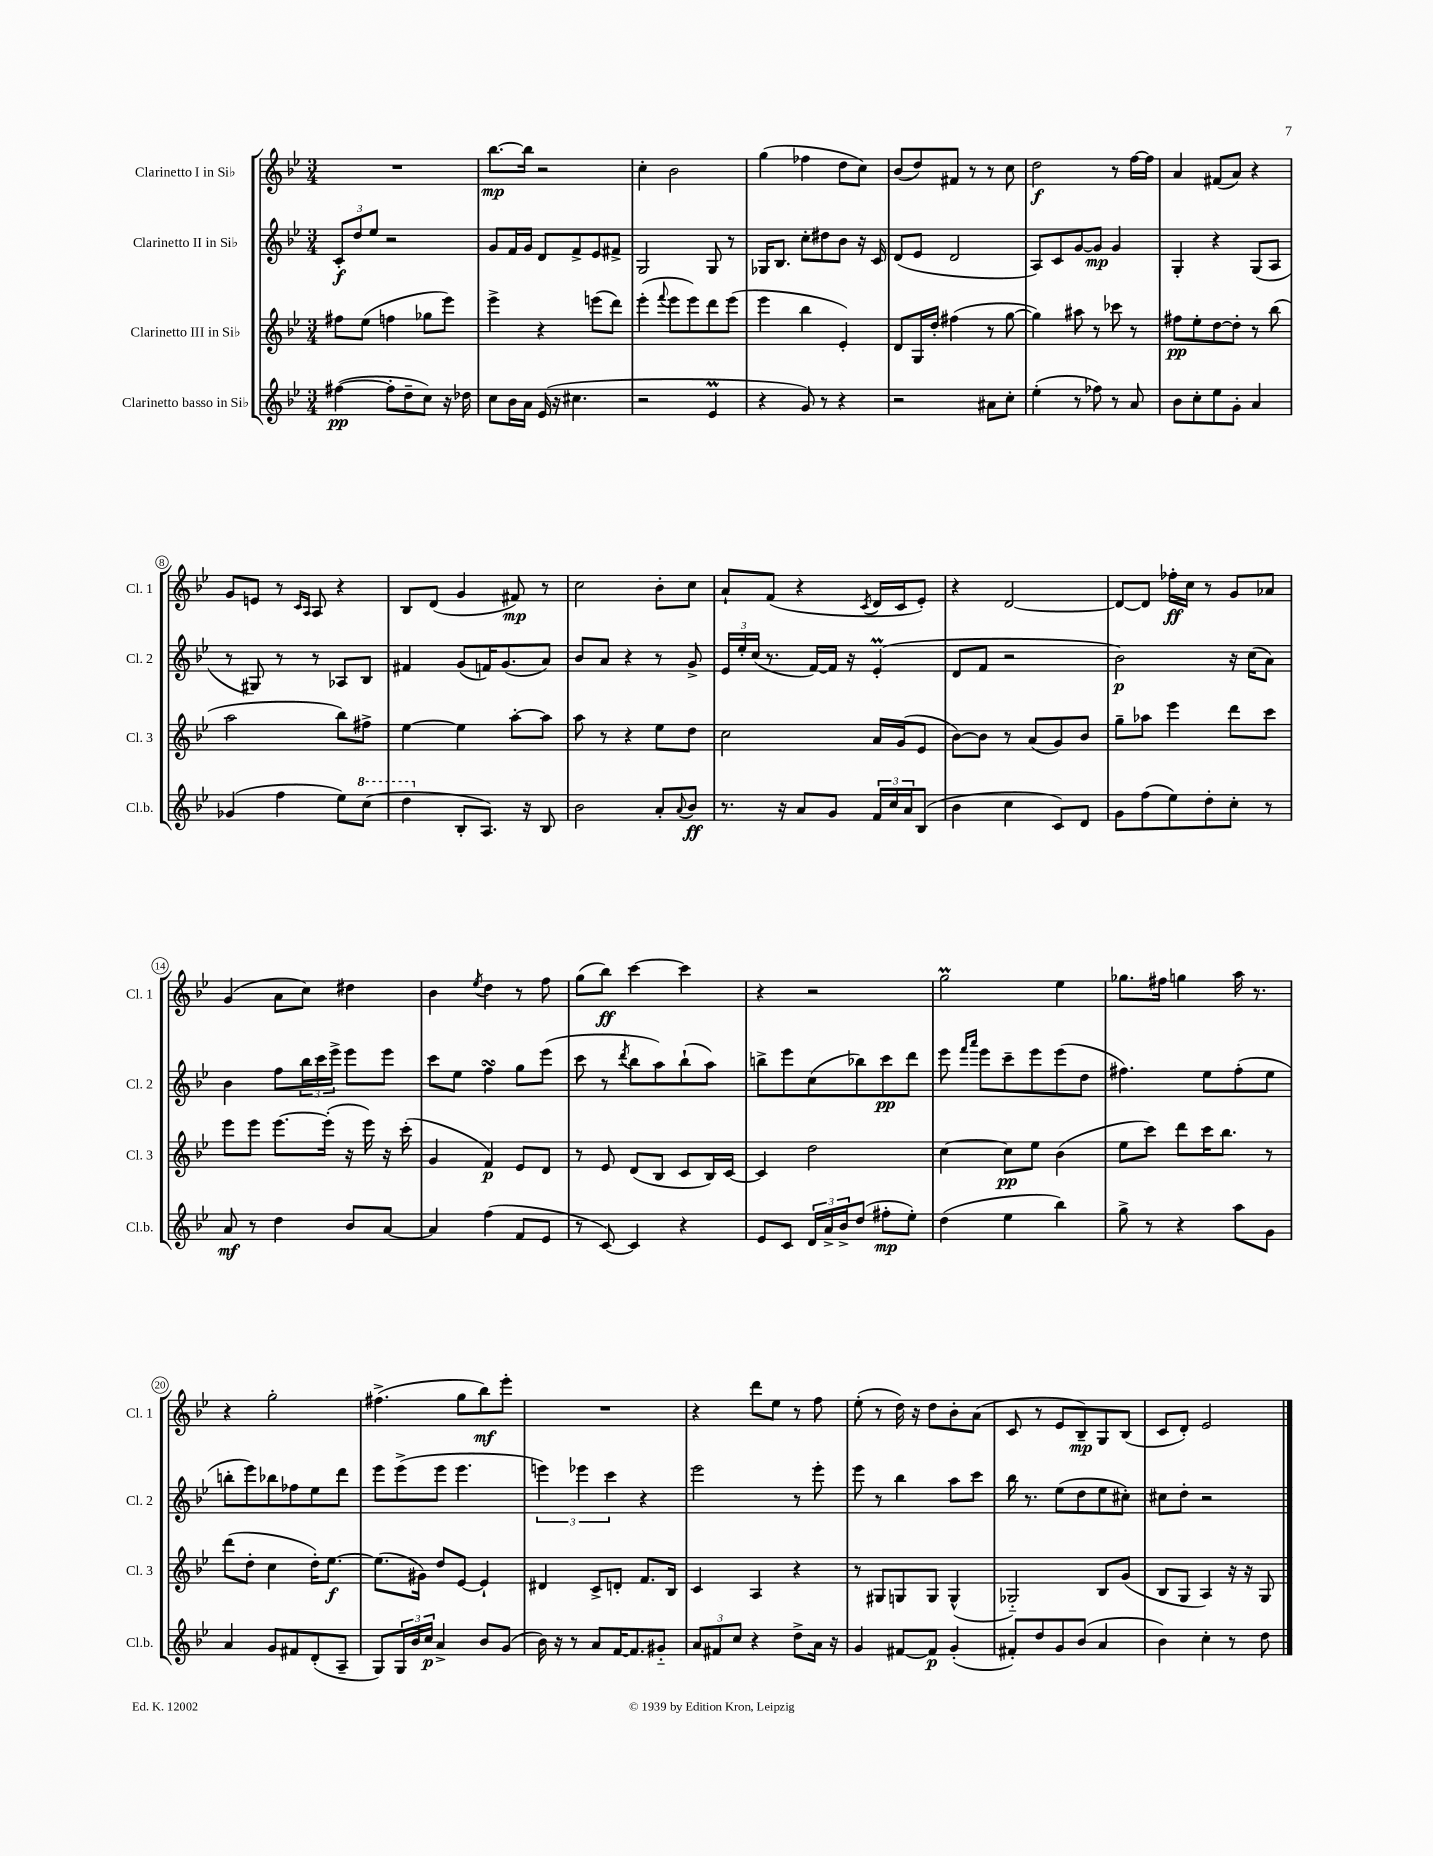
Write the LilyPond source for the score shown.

<<
\new StaffGroup <<
\new Staff = "s0" \with { instrumentName = "Clarinetto I in Sib" shortInstrumentName = "Cl. 1" } {
    \clef treble \key bes \major \numericTimeSignature \time 3/4
    R2. |
    bes''8.~\mp bes''16 r2 |
    c''4-. bes'2 |
    g''4( fes''4 d''8 c''8) |
    bes'8( d''8) fis'8 r8 r8 c''8 |
    d''2\f r8 f''16~ f''16 |
    a'4 fis'8( a'8) r4 |
    g'8 e'8 r8 \grace { c'16 a16 } a8 r4 |
    bes8 d'8( g'4 fis'8\mp) r8 |
    c''2 bes'8-. c''8 |
    a'8-! f'8( r4 \acciaccatura { c'8 } d'16 c'16 ees'8-.) |
    r4 d'2~ |
    d'8~ d'8 fes''16-.\ff c''16 r8 g'8 aes'8 |
    g'4( a'8 c''8) dis''4 |
    bes'4 \acciaccatura { ees''8 } d''4 r8 f''8 |
    g''8( bes''8\ff) c'''4~ c'''4 |
    r4 r2 |
    g''2\prall ees''4 |
    ges''8. fis''16 g''4 a''16 r8. |
    r4 g''2-. |
    fis''4.->( g''8 bes''8\mf) ees'''8-. |
    R2. |
    r4 d'''8 ees''8 r8 f''8 |
    ees''8-.( r8 d''16) r16 d''8 bes'8-. a'8( |
    c'8 r8 ees'8 bes8--\mp) g8 bes8( |
    c'8 d'8-.) ees'2 \bar "|." |
}
\new Staff = "s1" \with { instrumentName = "Clarinetto II in Sib" shortInstrumentName = "Cl. 2" } {
    \clef treble \key bes \major \numericTimeSignature \time 3/4
    \tuplet 3/2 { c'8-.\f d''8 ees''8 } r2 |
    g'8 f'16 g'16 d'8 f'8-> ees'8 fis'8-> |
    g2 g8 r8 |
    ges16 bes8. c''8-. dis''8 bes'8 r16 c'16 |
    d'8( ees'8 d'2 |
    a8) c'8 g'8~ g'8\mp g'4 |
    g4-. r4 g8( a8 |
    r8 gis8) r8 r8 aes8 bes8 |
    fis'4 g'8( f'16) g'8.( a'8) |
    bes'8 a'8 r4 r8 g'8-> |
    \tuplet 3/2 { ees'16 ees''16-. c''16( } r8. f'16~) f'16 r16 ees'4-.\prall( |
    d'8 f'8 r2 |
    bes'2\p) r16 c''16( a'8) |
    bes'4 f''8 \tuplet 3/2 { bes''16 c'''16 ees'''16-> } ees'''8 ees'''8 |
    c'''8 ees''8 f''4\turn g''8 ees'''8( |
    c'''8 r8 \acciaccatura { d'''8 } bes''8 a''8) bes''8-!( a''8) |
    b''8-> ees'''8 c''8( bes''8) c'''8\pp d'''8 |
    ees'''8 \grace { f'''16 a'''16 } ees'''8 c'''8-- ees'''8 ees'''8( d''8 |
    fis''4.) ees''8 fis''8-.( ees''8 |
    b''8-. ees'''8) bes''8 fes''8 ees''8 d'''8 |
    ees'''8 ees'''8->( ees'''8 ees'''4. |
    \tuplet 3/2 { e'''4) ees'''4 c'''4 } r4 |
    ees'''2 r8 ees'''8-. |
    ees'''8 r8 bes''4 a''8 c'''8 |
    bes''16 r8. ees''8( d''8 ees''8 cis''8-.) |
    cis''8 d''8-. r2 \bar "|." |
}
\new Staff = "s2" \with { instrumentName = "Clarinetto III in Sib" shortInstrumentName = "Cl. 3" } {
    \clef treble \key bes \major \numericTimeSignature \time 3/4
    fis''8 ees''8( f''4 ges''8 ees'''8) |
    ees'''4-> r4 e'''8( d'''8) |
    ees'''4-.( \appoggiatura { f'''8 } ees'''8 ees'''8) d'''8 ees'''8( |
    ees'''4 bes''4 ees'4-.) |
    d'8 g16 d''16-. fis''4( r8 g''8~ |
    g''4) ais''8 r8 ces'''8 r8 |
    fis''8\pp ees''8-. d''8~ d''8-. r8 bes''8( |
    a''2 bes''8) fis''8-> |
    ees''4~ ees''4 a''8~-. a''8 |
    a''8 r8 r4 ees''8 d''8 |
    c''2 a'16 g'16( ees'8 |
    bes'8~) bes'8 r8 a'8( g'8) bes'8 |
    g''8-- aes''8 ees'''4 d'''8 c'''8 |
    ees'''8 ees'''8 ees'''8.~ ees'''16-.( r16 ees'''16) r16 c'''16-.( |
    g'4 f'4\p) ees'8 d'8 |
    r8 ees'8 d'8( bes8 c'8 bes16) c'16~ |
    c'4 d''2 |
    c''4~ c''8\pp ees''8 bes'4( |
    ees''8 c'''8) d'''8 c'''16 bes''8. r8 |
    d'''8( d''8-. c''4 d''16-.) ees''8.~\f |
    ees''8.( gis'16) d''8 ees'8~ ees'4-! |
    dis'4 c'8-> d'8-. f'8. bes16 |
    c'4 a4 r4 |
    r8 gis8 g8 g8 g4-^( |
    ges2-_) bes8 g'8( |
    bes8 g8 a4) r16 r16 g8 \bar "|." |
}
\new Staff = "s3" \with { instrumentName = "Clarinetto basso in Sib" shortInstrumentName = "Cl.b." } {
    \clef treble \key bes \major \numericTimeSignature \time 3/4
    fis''4~\pp( fis''8-. d''8-- c''8) r16 des''16 |
    c''8 bes'16 a'16 ees'16( r16 cis''4. |
    r2 ees'4\prall |
    r4 g'8) r8 r4 |
    r2 ais'8 c''8-. |
    ees''4-.( r8 fes''8) r8 a'8 |
    bes'8 c''8-. ees''8 g'8-. a'4 |
    ges'4( f''4 ees''8) \ottava #1 c'''8( |
    d'''4 \ottava #0 bes8-. a8.) r16 bes8 |
    bes'2 a'8-. \appoggiatura { a'8 } bes'8\ff |
    r8. r16 a'8 g'8 \tuplet 3/2 { f'16 c''16 a'16 } bes8( |
    bes'4 c''4 c'8) d'8 |
    g'8 f''8( ees''8) d''8-. c''8-. r8 |
    a'8\mf r8 d''4 bes'8 a'8~ |
    a'4 f''4( f'8 ees'8 |
    r8 c'8~) c'4 r4 |
    ees'8 c'8 \tuplet 3/2 { d'16 a'16-> bes'16-> } d''8( fis''8-.\mp ees''8-.) |
    d''4( ees''4 bes''4) |
    g''8-> r8 r4 a''8 g'8 |
    a'4 g'8 fis'8 d'8-.( a8-- |
    g8) \tuplet 3/2 { g16 bes'16 c''16\p } a'4-> bes'8 g'8( |
    bes'16) r16 r8 a'8 f'16~ f'8. gis'8-_ |
    \tuplet 3/2 { a'8 fis'8 c''8 } r4 d''8-> a'16 r16 |
    g'4 fis'8~ fis'8\p g'4-.( |
    fis'8-.) d''8 g'8 bes'8( a'4 |
    bes'4) c''4-. r8 d''8 \bar "|." |
}
>>
>>
\layout { \context { \Score \override BarNumber.stencil = #(make-stencil-circler 0.1 0.3 ly:text-interface::print) } }
